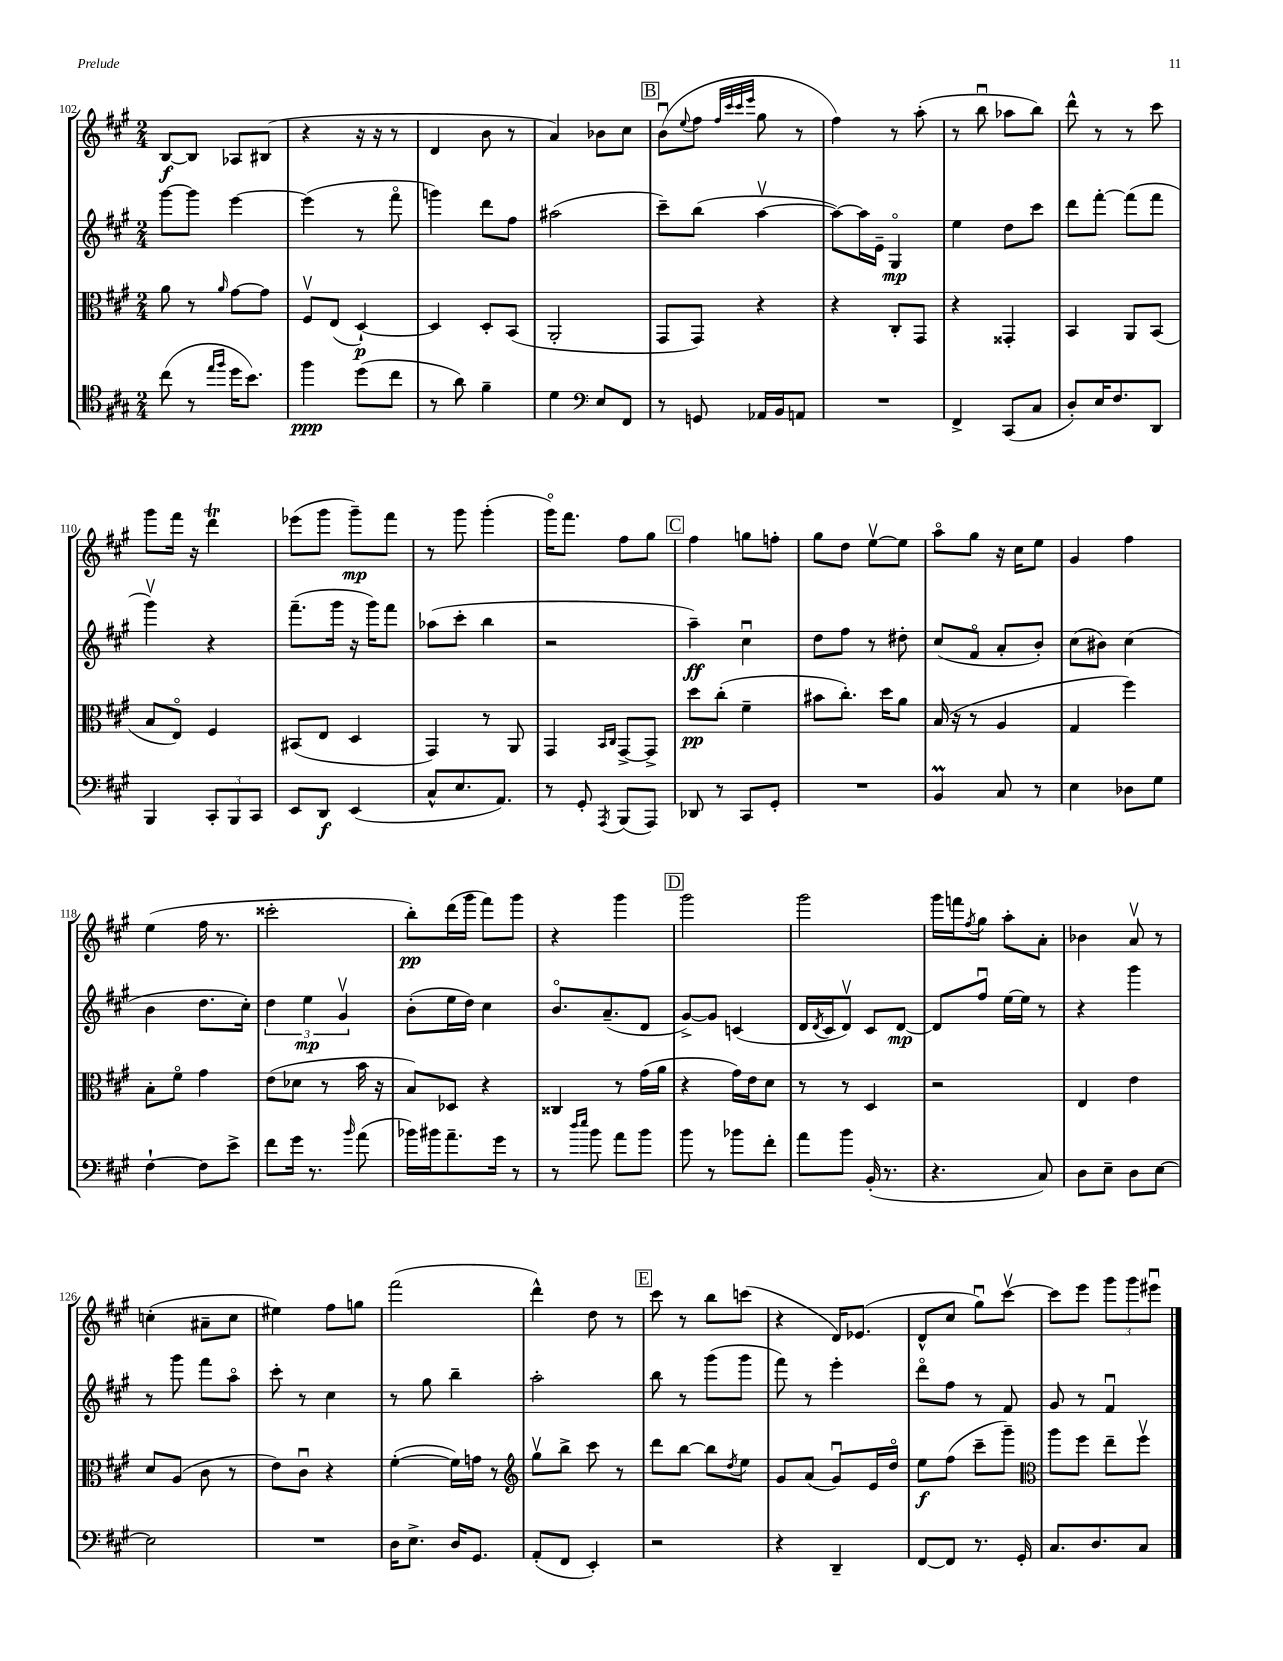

**kern	**kern	**kern	**kern
*staff4	*staff3	*staff2	*staff1
*clefC4	*clefC3	*clefG2	*clefG2
*k[f#c#g#]	*k[f#c#g#]	*k[f#c#g#]	*k[f#c#g#]
*M2/4	*M2/4	*M2/4	*M2/4
(8cc#	8a	[8ggg#	[8B
8r	8r	8ggg#]	8B]
16qqee	.	.	.
16qqff#	16qqa	.	.
16dd	[8g#	[4eee	8A-
8.b)	.	.	.
.	8g#]	.	(8B#
=	=	=	=
4ff#	8F#v	(4eee]	4r
.	(8E	.	.
(8dd	[4D`)	8r	16r
.	.	.	16r
8cc#	.	8fff#o	8r
=	=	=	=
8r	4D]	4ggg)	4d
8a)	.	.	.
4f#~	8D'	8ddd	8b
.	(8BB	8ff#	8r
=	=	=	=
4d	2AA'	(2aa#	4a)
*clefF4	*	*	*
8E	.	.	8b-
8FF#	.	.	8cc#
=	=	=	=
8r	8GG#	8ccc#~)	(8bu
.	.	.	8qqee
8GG	8GG#)	(8bb	8ff#
.	.	.	32qqff#
.	.	.	32qqccc#
.	.	.	32qqccc#
.	.	.	32qqeee
16AA-	4r	[4aav	8gg#
16BB	.	.	.
8AA	.	.	8r
=	=	=	=
2r	4r	8aa_)	4ff#)
.	.	16aa]	.
.	.	16e~	.
.	8C#'	4G#o	8r
.	8GG#	.	(8aa'
=	=	=	=
4FF#^	4r	4ee	8r
.	.	.	8bbu
(8CC#	4GG##'	8dd	8aa-
8C#	.	8ccc#	8bb)
=	=	=	=
8D')	4BB	8ddd	8ddd^^
16E	.	[8fff#'	8r
8.F#	.	.	.
.	8AA	(8fff#]	8r
8DD	(8BB	8fff#	8ccc#
=	=	=	=
4BBB	8B	4ggg#v)	8ggg#
.	8Eo)	.	16fff#
.	.	.	16r
12CC#'	4F#	4r	4ddd
12BBB	.	.	.
12CC#	.	.	.
=	=	=	=
8EE	(8BB#	(8.fff#~	(8eee-
8DD	8E	.	8ggg#
.	.	16ggg#	.
(4EE	4D	16r	8ggg#~)
.	.	16ggg#)	.
.	.	8fff#	8fff#
=	=	=	=
8C#^^	4GG#)	(8aa-	8r
8.E	.	8ccc#'	8ggg#
.	8r	4bb	(4ggg#'
8.AA)	.	.	.
.	8AA	.	.
=	=	=	=
8r	4GG#	2r	16ggg#o)
.	.	.	8.fff#
8GG#'	.	.	.
.	16qqBB	.	.
8qAAA	16qqC#	.	.
(8BBB	[8GG#^	.	8ff#
8AAA)	8GG#^]	.	8gg#
=	=	=	=
8DD-	8dd	4aa~)	4ff#
8r	(8cc#'	.	.
8CC#	4f#~	4cc#u	8gg
8GG#'	.	.	8ff'
=	=	=	=
2r	8b#	8dd	8gg#
.	8.cc#')	8ff#	8dd
.	.	8r	[8eev
.	16dd	.	.
.	8a	8dd#'	8ee]
=	=	=	=
4BB	(16B	(8cc#	8aao
.	16r	.	.
.	8r	8f#o	8gg#
8C#	4A	8a'	16r
.	.	.	16cc#
8r	.	8b')	8ee
=	=	=	=
4E	4G#	(8cc#	4g#
.	.	8b#)	.
8D-	4ff#)	(4cc#	4ff#
8G#	.	.	.
=	=	=	=
[4F#`	8B'	4b	(4ee
.	8f#o	.	.
8F#]	4g#	8.dd	16ff#
.	.	.	8.r
8e^	.	.	.
.	.	16cc#')	.
=	=	=	=
8f#	(8e	6dd	2ccc##'
16g#	8d-	.	.
.	.	6ee	.
8.r	.	.	.
.	8r	.	.
.	.	6g#v	.
16qqb	.	.	.
(8a	16b	.	.
.	16r	.	.
=	=	=	=
16b-)	8B)	(8b'	8bb')
16b#	.	.	.
8.a~	8D-	16ee	(16ddd
.	.	16dd)	16ggg#
.	4r	4cc#	8fff#)
16g#	.	.	.
8r	.	.	8ggg#
=	=	=	=
8r	4C##	8.bo	4r
16qqdd	.	.	.
16qqee	.	.	.
8b	.	.	.
.	.	(8.a~	.
8a	8r	.	4ggg#
8b	(16g#	8d	.
.	16a	.	.
=	=	=	=
8b	4r	[8g#^)	2ggg#
8r	.	8g#]	.
8b-	16g#)	(4c	.
.	16e	.	.
8f#'	8d	.	.
=	=	=	=
8a	8r	16d	2ggg#
.	.	8qd	.
.	.	16c#	.
8b	8r	8dv)	.
(16BB'	4D	8c#	.
8.r	.	.	.
.	.	[8d	.
=	=	=	=
4.r	2r	8d]	16ggg#
.	.	.	16fff
.	.	.	8qff#
.	.	8ff#u	8gg#
.	.	[16ee	8aa'
.	.	16ee]	.
8C#)	.	8r	8a'
=	=	=	=
8D	4E	4r	4b-
8E~	.	.	.
8D	4e	4ggg#	8av
[8E	.	.	8r
=	=	=	=
2E]	8d	8r	(4cc'
.	(8A	8ggg#	.
.	8c#	8fff#	8a#~
.	8r	8aao	8cc
=	=	=	=
2r	8e)	8ccc#'	4ee#)
.	8c#u	8r	.
.	4r	4cc#	8ff#
.	.	.	8gg
=	=	=	=
16D	([4f#'	8r	(2fff#
8.E^	.	.	.
.	.	8gg#	.
16D	16f#])	4bb~	.
8.GG#	16g	.	.
.	8r	.	.
=	=	=	=
*	*clefG2	*	*
(8AA'	8gg#v	2aa'	4ddd^^)
8FF#	8bb^	.	.
4EE')	8ccc#	.	8dd
.	8r	.	8r
=	=	=	=
2r	8ddd	8bb	8ccc#
.	[8bb	8r	8r
.	8bb]	(8ggg#	8bb
.	8qdd	.	.
.	8ee	8ggg#	(8ccc
=	=	=	=
4r	8g#	8fff#)	4r
.	(8a	8r	.
4DD~	8g#u)	4eee'	16d)
.	.	.	(8.e-
.	16e	.	.
.	16ddo	.	.
=	=	=	=
[8FF#	8ee	8dddo	8d^^
8FF#]	(8ff#	8ff#	8cc#
8.r	8ccc#~	8r	8gg#u)
.	8ggg#~)	8f#	[8ccc#v
16GG#'	.	.	.
=	=	=	=
*	*clefC3	*	*
8.C#	8aa	8g#	8ccc#]
.	8ff#	8r	8eee
8.D	.	.	.
.	8ee~	4f#u	12ggg#
.	.	.	12ggg#
8C#	8ff#v	.	.
.	.	.	12eee#u
==	==	==	==
*-	*-	*-	*-
